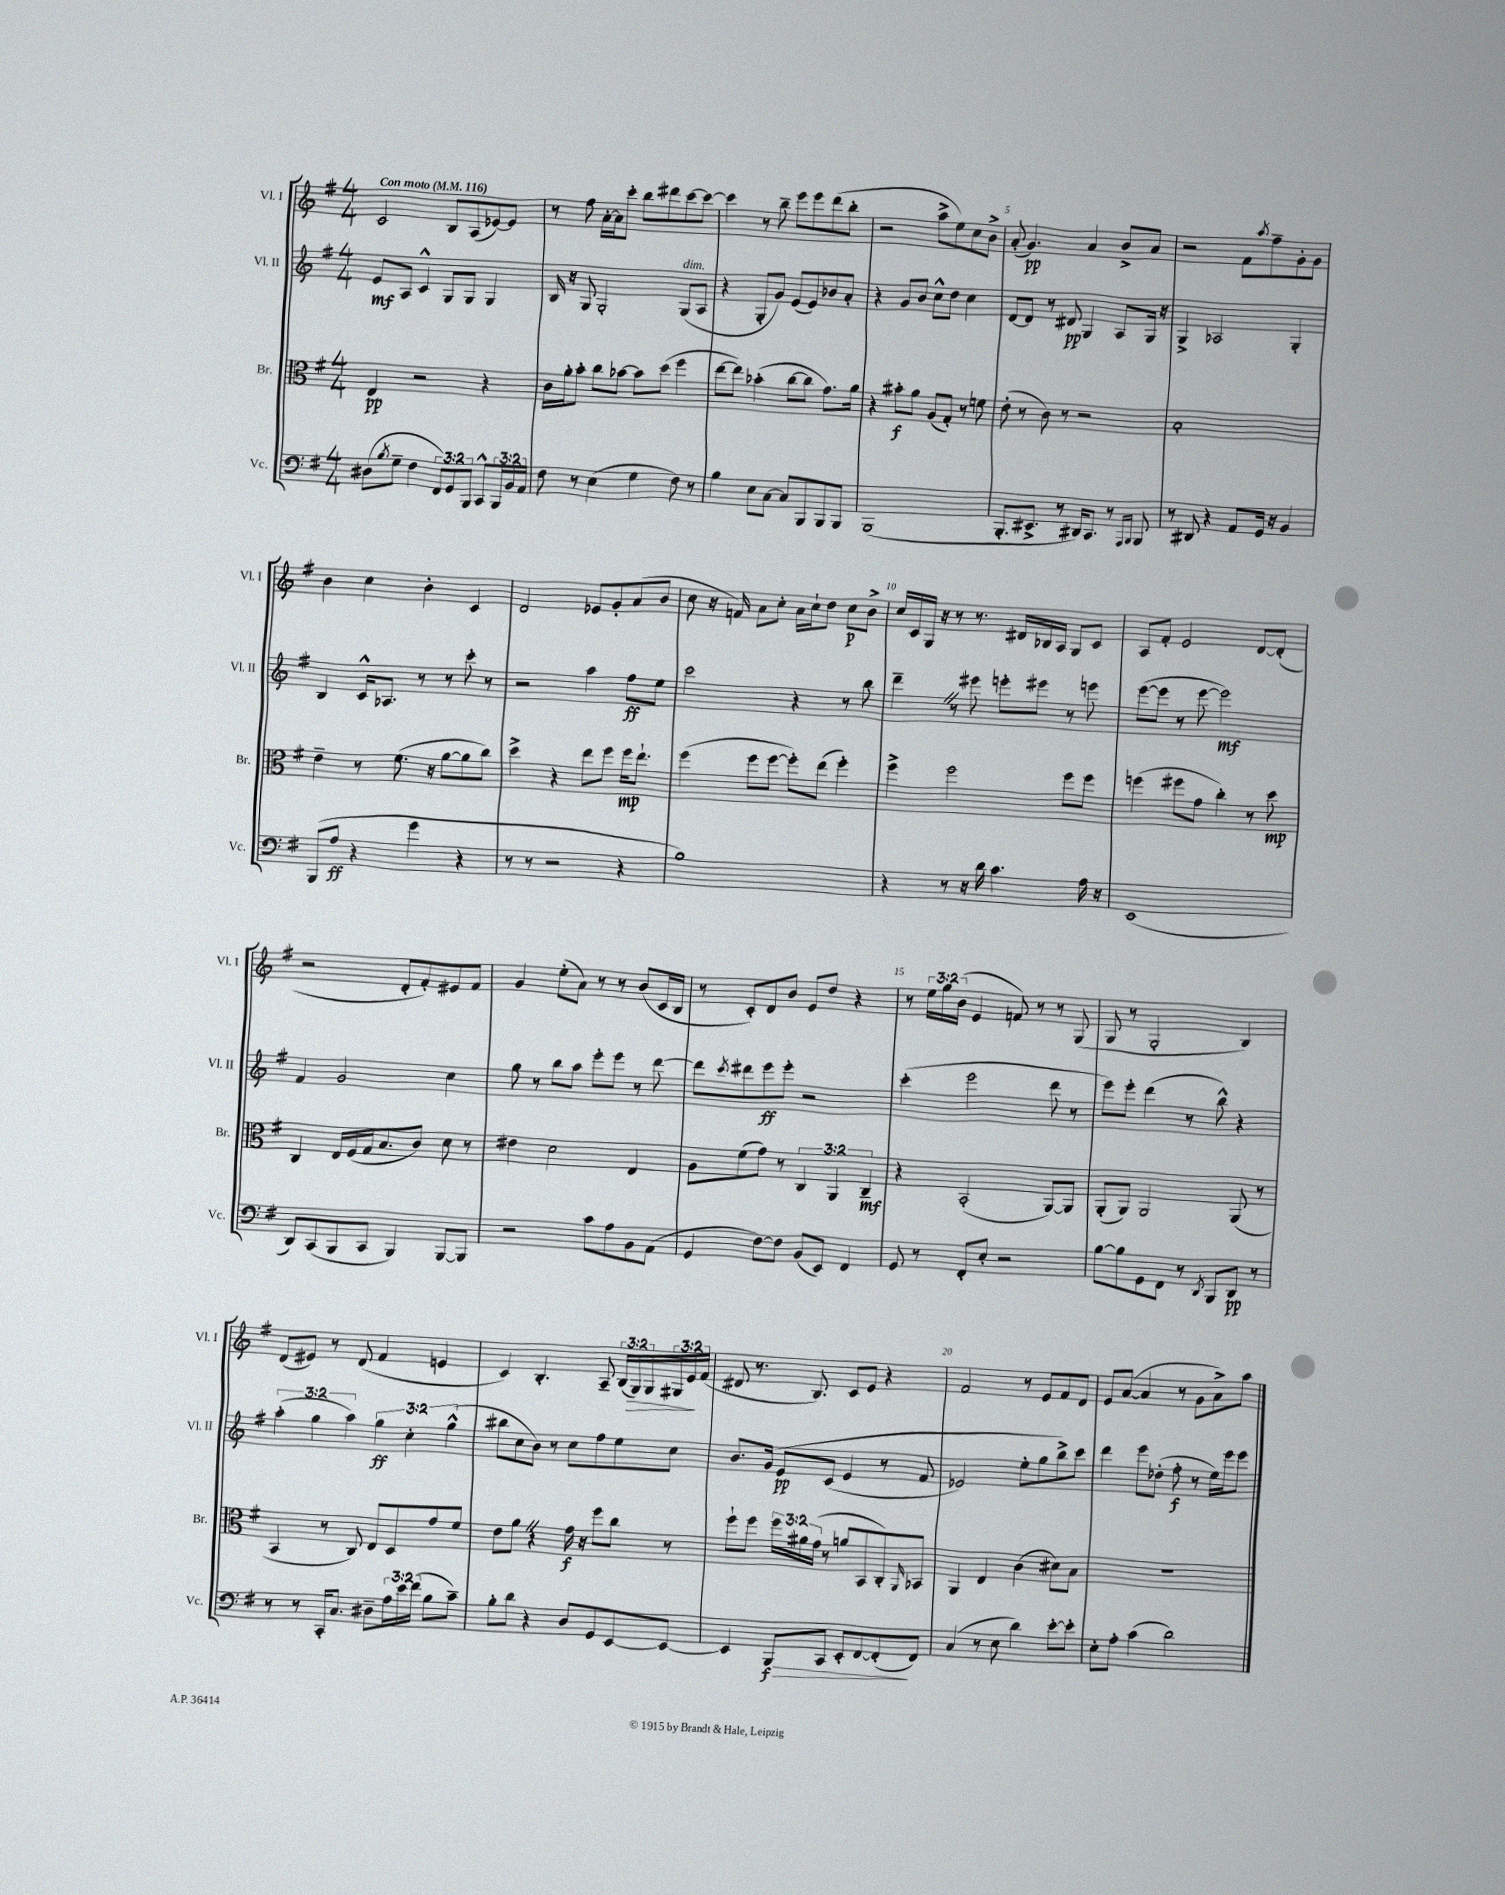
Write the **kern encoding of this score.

**kern	**kern	**kern	**kern
*staff4	*staff3	*staff2	*staff1
*clefF4	*clefC3	*clefG2	*clefG2
*k[f#]	*k[f#]	*k[f#]	*k[f#]
*M4/4	*M4/4	*M4/4	*M4/4
*MM116	*MM116	*MM116	*MM116
(8D#	4E	8e	2c
8qB	.	.	.
8G~	.	8A	.
4F#	2r	4c^^	.
12FF#)	.	8G	8B
12GG	.	.	.
.	.	8G	(8A
12BBB	.	.	.
8CC^^	4r	4G	[8e-)
24BBB	.	.	8e-]
24BB	.	.	.
24AA	.	.	.
=	=	=	=
8F#	16c	16B	8r
.	16a'	16r	.
8r	8b'	8G	8ff#
(4E	8cc	2G'	[16a'
.	.	.	16a]
.	[8b-	.	8ccc'
4G	8b-]	.	8bb
.	(8dd	.	8ddd#
8F#)	4ff#	(8G	[8ccc
8r	.	8A	8ccc_
=	=	=	=
4B	[8ee	4r	4ccc]
.	8ee])	.	.
8E	(4b-'	8G'	8r
[8C	.	8g)	8bb~
8C]	[8cc	(8e	8eee
8BBB	8cc]	8e)	8eee
8BBB	8.g)	8b-	(8ddd
8BBB	.	8a'	8bb'
.	16a	.	.
=	=	=	=
(1BBB	4r	4r	2r
.	8b#'	8g	.
.	8a	8b	.
.	(8A	8cc^^	8aa^
.	8G')	8dd	8ee)
.	8r	4cc	8cc
.	8f	.	8b^
=	=	=	=
8.BBB'	(8e'	[8d	(8a'
.	8r	8d]	4.g)
8.EE#^	.	.	.
.	8c)	8r	.
8r	8r	8d#	.
16DD#)	2r	4G	4a
8.CC	.	.	.
8r	.	8A	8b^
16qqAAA	.	.	.
16qqBBB	.	.	.
8BBB	.	16G	8a
.	.	16r	.
=	=	=	=
8r	1B'	4G^	2r
8DD#	.	.	.
4r	.	2A-	.
8AA	.	.	8f#
.	.	.	8qaa
16GG	.	.	8ff#~
16r	.	.	.
4BB	.	4G'	8g'
.	.	.	8g
=	=	=	=
(8BBB	4e~	4B	4b
8A	.	.	.
4r	8r	16c^^	4cc
.	.	8.A-	.
.	(8.f#	.	.
4g	.	8r	4b'
.	16r	.	.
.	[8a	8r	.
4r	8a]	8ccc'	4c
.	8cc)	8r	.
=	=	=	=
8r	4dd^	2r	2d
8r	.	.	.
2r	4r	.	.
.	8ee	4aa	8e-
.	8ff#	.	8g'
4r	16ff#	8ff#	(8a
.	8.ee`	.	.
.	.	8ee	8b
=	=	=	=
1B)	(4ff#	2ccc	8cc
.	.	.	16r
.	.	.	16f)
.	8ff#	.	8a
.	[8ff#	.	8cc'
.	8ff#'])	4r	16a
.	.	.	16cc`
.	(8ee	.	8dd
.	4ff#')	8r	8cc
.	.	8bb	8b^
=	=	=	=
4r	4ff#^	4ddd~	16cc
.	.	.	16c
.	.	.	16G
.	.	.	16r
8r	2ff#	8r	8r
16r	.	8eee#	8.r
16d	.	.	.
4.c	.	8eee'	.
.	.	.	16d#
.	.	8eee#	16B-
.	.	.	16A
.	8ff#	8r	8G
16A	8ff#	8eee	8c
16r	.	.	.
=	=	=	=
(1EE	(4ff	([8eee	8A
.	.	8eee]	8f#'
.	8ff#	8r	2e
.	8g	[8eee	.
.	4cc')	2eee])	.
.	8r	.	[8d
.	8dd	.	(8d']
=	=	=	=
8DD)	4C	4f#	2r
(8CC	.	.	.
8BBB	16E	2g	.
.	(16F#	.	.
8CC	16G	.	.
.	8.B	.	.
4BBB)	.	.	8d'
.	8c)	.	8f#')
[8BBB	8d	4cc	8e#
8BBB]	8r	.	8f#
=	=	=	=
2r	4e#	8gg	4g
.	.	8r	.
.	2d	8bb	(8ee'
.	.	8aa	8a)
8c	.	8eee'	8r
8A	.	8eee	8r
8BB	4E	8r	(8b
(8AA	.	[8ddd	16c
.	.	.	16B
=	=	=	=
4GG	8A	8ddd]	8r
.	.	8qccc	.
.	(8f#	8ddd#	8c')
[8F#)	8g)	8eee	8d
8F#]	8r	8eee'	8b
(8BB	6C	2r	8e
8EE)	.	.	8dd
.	6AA	.	.
4FF#	.	.	4r
.	6C~	.	.
=	=	=	=
8GG	4r	(4ccc'	8r
8r	.	.	24ee
.	.	.	24gg
.	.	.	(24b
8FF#'	(2BB'	2eee	4e
8E'	.	.	.
2r	.	.	8f)
.	.	.	8r
.	[8AA)	8ddd	8r
.	8AA]	8r	(8G
=	=	=	=
[8B	(8AA'	8eee)	8G
8B]	8AA)	8eee'	8r
8GG	2AA	(4ddd	2G'
8FF#	.	.	.
8r	.	8r	.
8qDD	.	.	.
8BBB	.	8bb^^)	.
8DD	(8AA	4r	4B)
8r	8r	.	.
=	=	=	=
8r	4BB	(6aa'	(8d
8r	.	.	8e#)
.	.	6gg	.
16CC'	8r	.	8r
8.C	.	.	.
.	.	6aa)	.
.	8C)	.	(8d
8D#~	8E	6gg	4f#
24A	8D	.	.
24e	.	6cc'	.
(24f#	.	.	.
8B	8g	.	4e
.	.	(6gg^^	.
8c~)	8f#	.	.
=	=	=	=
8B'	8e	8bb#	4c)
8d	8a	8cc	.
4r	4r	8b)	4.B'
.	.	8r	.
8D	16g	8cc	.
.	16r	.	.
8GG	8ff#	8ff#	8A~
[8EE	8cc	8ee	(24B
.	.	.	24G)
.	.	.	24G
8EE_	8r	8cc	24G#
.	.	.	24e
.	.	.	(24f#
=	=	=	=
4EE]	8ff#`	8.b	8d#
.	8ff#	.	8.r
.	.	&(16g	.
8BBB	24ff#	8e	.
.	24a#	.	.
.	.	.	8.B)
.	(24g	.	.
8CC	8r	(8c	.
8EE'	8a	4e	8c
[8FF#	8BB	.	8e
(8FF#']	8C')	8r	4r
.	16qqAA	.	.
8FF#)	8BB-	8f#	.
=	=	=	=
(4C	4AA	2e-)	2f#
8r	4E	.	.
8E	.	.	.
4d)	(4c	8ee'	8r
.	.	8gg	8e
[8e'	8d#)	8bb^&)	8f#
8e']	8B	8ccc	8d
=	=	=	=
8E'	1r	4ddd	8e
8A'	.	.	([8a
(4c	.	8eee	4a]
.	.	(8dd-'	.
2d)	.	8ff#'	8r
.	.	8r	8g
.	.	16ee)	8a^)
.	.	16eee	.
.	.	8eee	8aa
==	==	==	==
*-	*-	*-	*-
